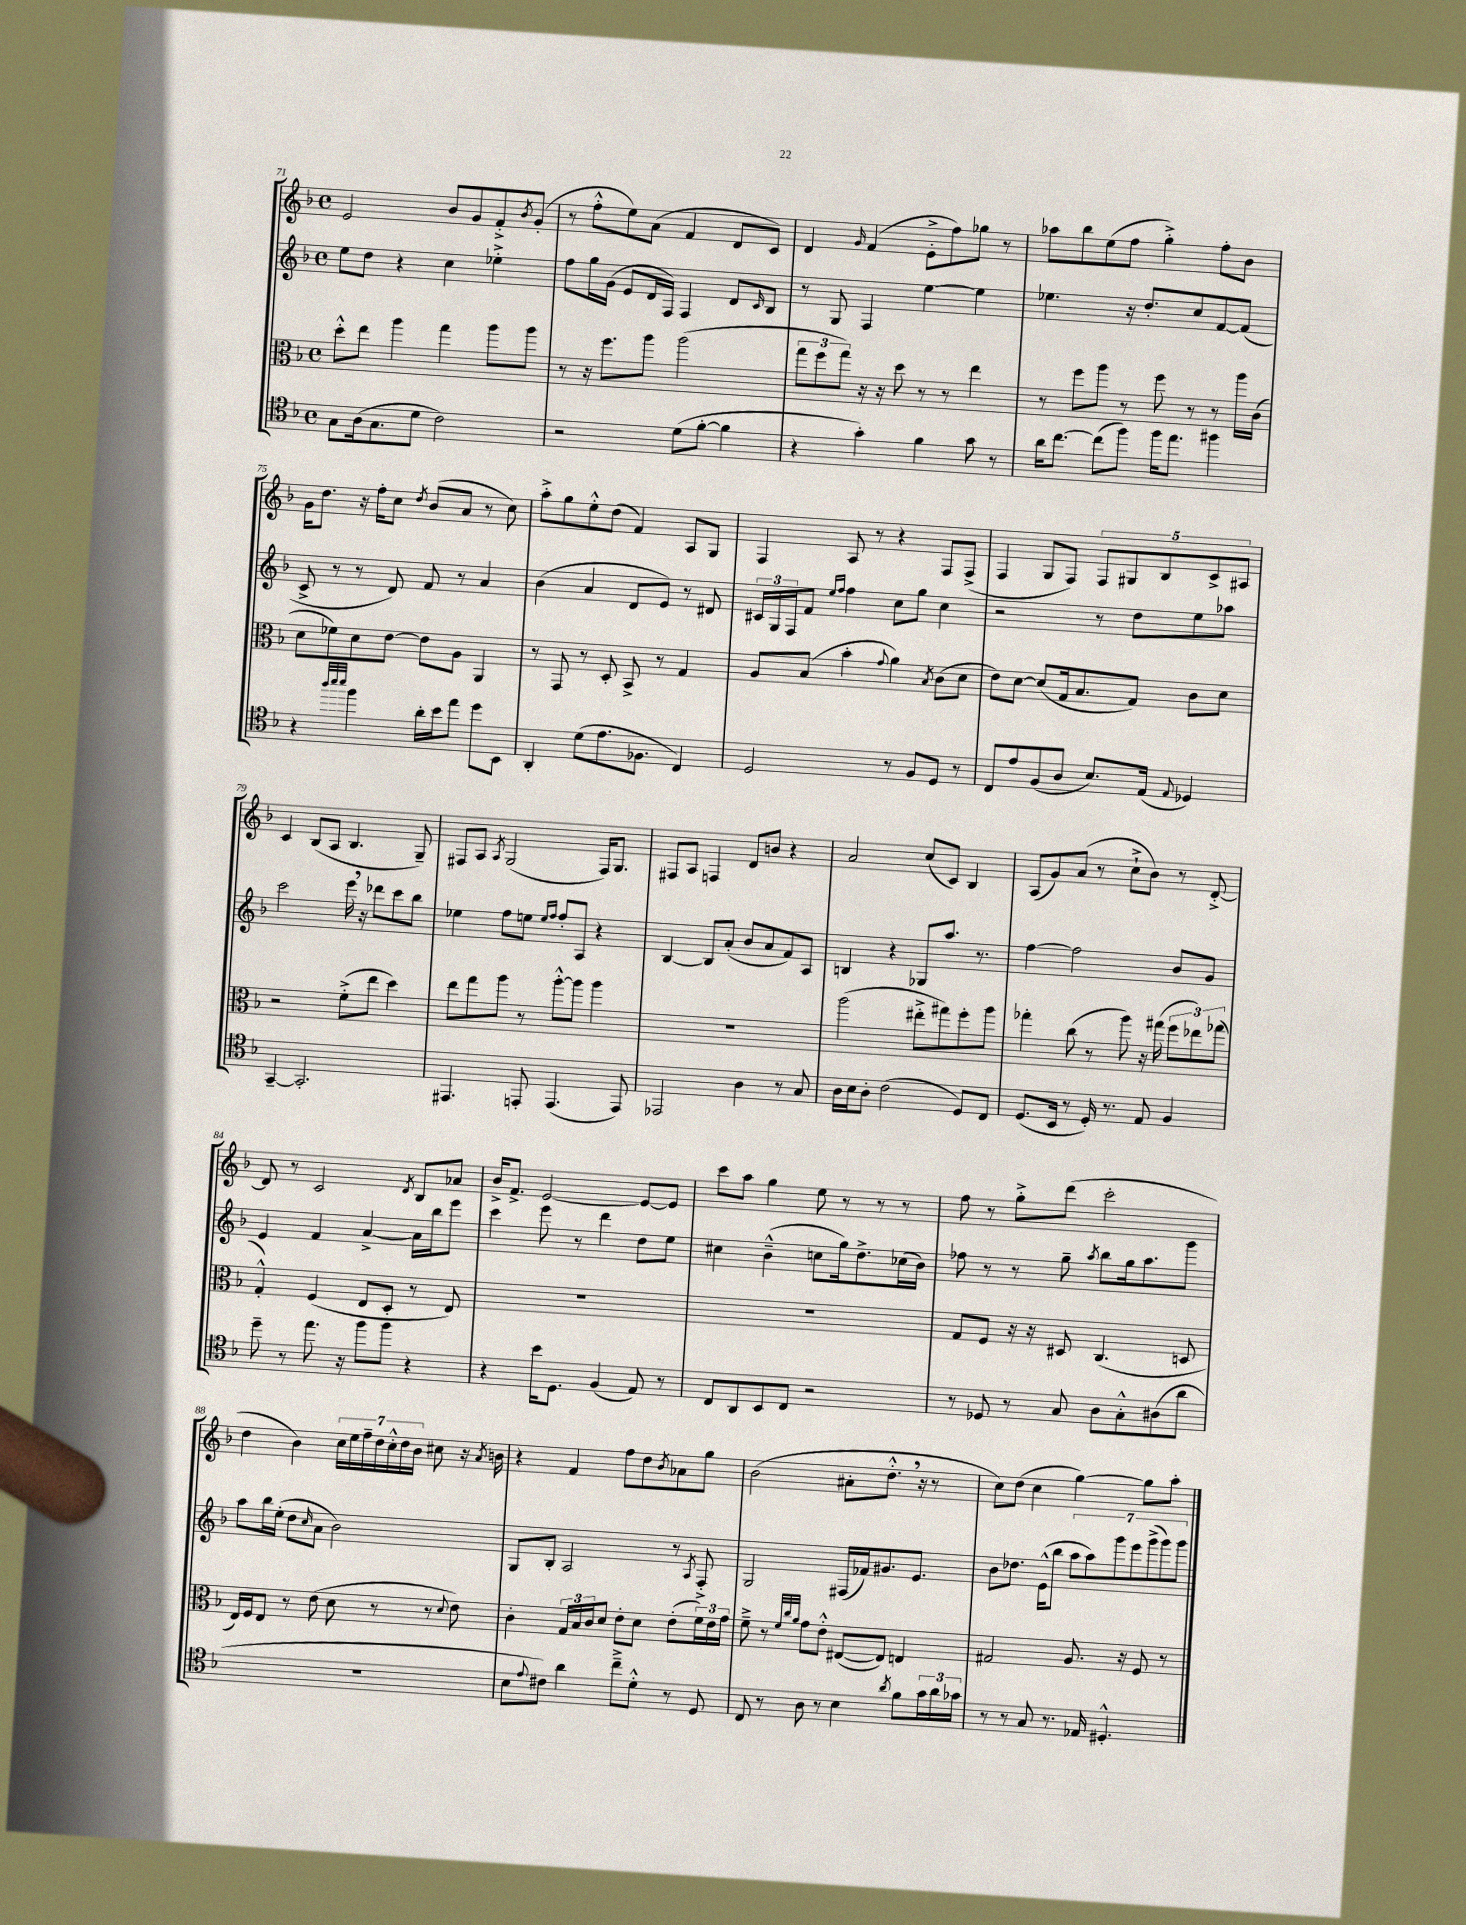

**kern	**kern	**kern	**kern
*staff4	*staff3	*staff2	*staff1
*clefC4	*clefC3	*clefG2	*clefG2
*k[b-]	*k[b-]	*k[b-]	*k[b-]
*M4/4	*M4/4	*M4/4	*M4/4
*met(c)	*met(c)	*met(c)	*met(c)
8G	8dd'^^	8ee	2e
(16A	8ee	8dd	.
8.G	.	.	.
.	4aa	4r	.
8d	.	.	.
2c)	4gg	4cc	8b-
.	.	.	8g
.	8aa	4ee-'^	8f'^
.	.	.	8qb-
.	8aa	.	(8g'
=	=	=	=
2r	8r	8ff	8r
.	16r	16gg	8ff'^^
.	8.ff	(16g	.
.	.	8e	8ee)
.	8aa	16d	(8a
.	.	16F)	.
(8d	(2aa	4F	4f
[8f'	.	.	.
4f]	.	8d	8d
.	.	16qqc	.
.	.	8B-	8c)
=	=	=	=
4r	12gg	8r	4d
.	12ff	.	.
.	.	8G	.
.	12gg)	.	.
.	.	.	16qqg
4g')	16r	4F	(4f
.	16r	.	.
.	8dd	.	.
4f	8r	[4ee	8e'^
.	8r	.	8ff)
8g	4ee	4ee]	8gg-
8r	.	.	8r
=	=	=	=
16a	8r	4.ee-	8aa-
[8.cc	.	.	.
.	8ff	.	8bb-
(8cc]	8aa	.	(8ee
8ff)	8r	16r	8ff
.	.	8.dd'	.
16ff	8ff	.	4gg'^)
8.ee	.	.	.
.	8r	8cc	.
4ff#	8r	[8f	8ff'
.	16aa	(8f]	8b-
.	(16c	.	.
=	=	=	=
4r	8d	8c^	16g
.	.	.	8.dd
.	8f-)	8r	.
32qqaa	.	.	.
32qqbb-	.	.	.
32qqbb-	.	.	.
4ff	8d	8r	16r
.	.	.	16ff'
.	[8e	8d)	8cc
.	.	.	8qdd
16a'	8e]	8f	(8b-
16b-	.	.	.
8ee	8A	8r	8a
8dd	4AA	4a	8r
8BB-	.	.	8cc)
=	=	=	=
4AA'	8r	(4b-	8aa'^
.	8GG	.	8gg
(8d	8r	4a	8ee'^^
8.e	8D'	.	(8dd
.	8BB-^	8d	4f)
8.F-	.	.	.
.	8r	8e)	.
4C)	4G	8r	8A
.	.	8d#	8G
=	=	=	=
2D	8A	24c#	4F
.	.	24G	.
.	.	24F	.
.	(8B-	8f	.
.	.	16qqee	.
.	.	16qqff	.
.	4b-'	4ff	8A
.	.	.	8r
.	8qqg	.	.
8r	4a)	8cc	4r
8F	.	8gg	.
.	8qB-	.	.
8D	(8c	4cc	8F
8r	8d	.	(8F^
=	=	=	=
8C	8e)	2r	4F
8e	[8d	.	.
(8F	(8d]	.	8G
8A	16G	.	8F)
.	8.B-	.	.
8.B-)	.	8r	10F
.	.	.	10G#
.	8G)	8dd	.
(16E	.	.	.
.	.	.	10B-
8qqE	.	.	.
4D-)	8c	8ee	.
.	.	.	10c^
.	8d	8aa-	.
.	.	.	10A#
=	=	=	=
[4GG~	2r	2ccc	4c
2.GG']	.	.	(8B-
.	.	.	8A
.	(8f'^	16eee	4.B-
.	.	16r	.
.	8ee	8ddd-	.
.	4dd)	8ccc	.
.	.	8bb-	8G~)
=	=	=	=
4.EE#	8ee	4ee-	8F#
.	8gg	.	8A
.	.	.	8qA
.	8aa	8ff	(2G
8EE'	8r	8ee	.
.	.	16qqee	.
.	.	16qqff	.
(4.EE	[8aa'^^	8ff'	.
.	8aa]	8A	.
.	4aa	4r	16F#)
.	.	.	8.G
8EE)	.	.	.
=	=	=	=
2EE-	1r	[4B-	8F#
.	.	.	8A
.	.	8B-]	4F
.	.	(8a'	.
4A	.	8b-	8d
.	.	8a	8b
8r	.	8f)	4r
8G	.	8A	.
=	=	=	=
16A	(2aa	4B	2a
16B-	.	.	.
8A'	.	.	.
(2c	.	4r	.
.	8ee#'^	8G-	(8cc
.	8gg#)	8.aa	8c)
8D)	8ff'	.	4B-
.	.	8.r	.
8C	8aa	.	.
=	=	=	=
(8.D	4gg-'	[4ff	(8A
.	.	.	8g)
16BB-	.	.	.
8r	(8cc	2ff]	(8a
16D')	8r	.	8r
8.r	.	.	.
.	8aa)	.	8cc`^
8E	16r	.	8b-)
.	(16gg#	.	.
4F	12ff	8b-	8r
.	12ee-)	.	.
.	.	8g	[8d'^
.	(12gg-	.	.
=	=	=	=
8dd~	4G'^^)	4e	8d]
8r	.	.	8r
8.ee	(4F	4f	2c
16r	.	.	.
8ff	8E	[4a^	.
8ff	8D'	.	.
.	.	.	8qd
4r	8r	16a]	8B-
.	.	16bb-	.
.	8E)	8eee	8a-
=	=	=	=
4r	1r	4ccc	16b-^
.	.	.	8.f^
16b-	.	8eee	[2e
8.D	.	.	.
.	.	8r	.
(4F	.	4ddd	.
8E)	.	8dd	8e_
8r	.	8ee	8e]
=	=	=	=
8C	1r	4cc#	8ccc
8AA	.	.	8aa
8BB-	.	(4b-~^^	4gg
8C	.	.	.
2r	.	8cc	8ee
.	.	16gg)	8r
.	.	8.dd^	.
.	.	.	8r
.	.	(16cc-	8r
.	.	16b-)	.
=	=	=	=
8r	8G	8ff-	8ff
8D-	8F	8r	8r
8r	16r	8r	8gg'^
.	16r	.	.
8G	8D#	8gg~	(8ddd
.	.	8qaa	.
8A	(4.C	8bb-	2ccc'
8G'^^	.	16gg	.
.	.	8.aa	.
(8A#	.	.	.
8a	8D	8ggg	.
=	=	=	=
1r	16E)	8aa	4dd
.	16F	.	.
.	8E	16bb-	.
.	.	(16ee'	.
.	8r	8dd	4b-)
.	.	16qqcc	.
.	(8e	8a	.
.	8d	2b-)	28cc
.	.	.	28ee
.	.	.	28ff~
.	.	.	28dd
.	8r	.	.
.	.	.	28cc'^^
.	.	.	28dd
.	.	.	28b-
.	8r	.	8cc#
.	8qqd	.	.
.	8e)	.	16r
.	.	.	8qa
.	.	.	16b
=	=	=	=
8B-	4c'	8G	4r
8qqe	.	.	.
8c#)	.	8B-'	.
4a	24G	2A	4f
.	24B-	.	.
.	24c	.	.
.	8d	.	.
8cc~^	8e'	.	8ff
8d'^^	8d	.	8dd
.	.	.	8qb-
8r	(8e'	8r	8a-
.	.	8qA	.
8D	24f)	8F'^	8gg
.	24e	.	.
.	24g	.	.
=	=	=	=
8C	8f~^	2G	(2b-
8r	8r	.	.
.	32qqf	.	.
.	32qqcc	.	.
.	32qqa	.	.
8A	8g	.	.
8r	8e'^^	.	.
4B-	([8E#	(16F#	8a#'
.	.	16f-)	.
.	8E#])	8.g#	8.dd'^^
8qa	.	.	.
8f	4E	.	.
.	.	8.e	16r
24g	.	.	8r
24a	.	.	.
24g-	.	.	.
=	=	=	=
8r	2G#	8b-	8cc)
8r	.	8.dd-	(8dd
8G	.	.	4cc
.	.	(16e^^	.
8.r	.	8bb-	.
.	8.A	14aa	[4gg)
16E-	.	.	.
.	.	14aa)	.
4.D#'^^	.	.	.
.	.	14ggg	.
.	16r	.	.
.	.	14eee	.
.	8F	.	8gg]
.	.	(14ggg^	.
.	.	14ggg)	.
.	8r	.	8aa'
.	.	14ggg	.
==	==	==	==
*-	*-	*-	*-
